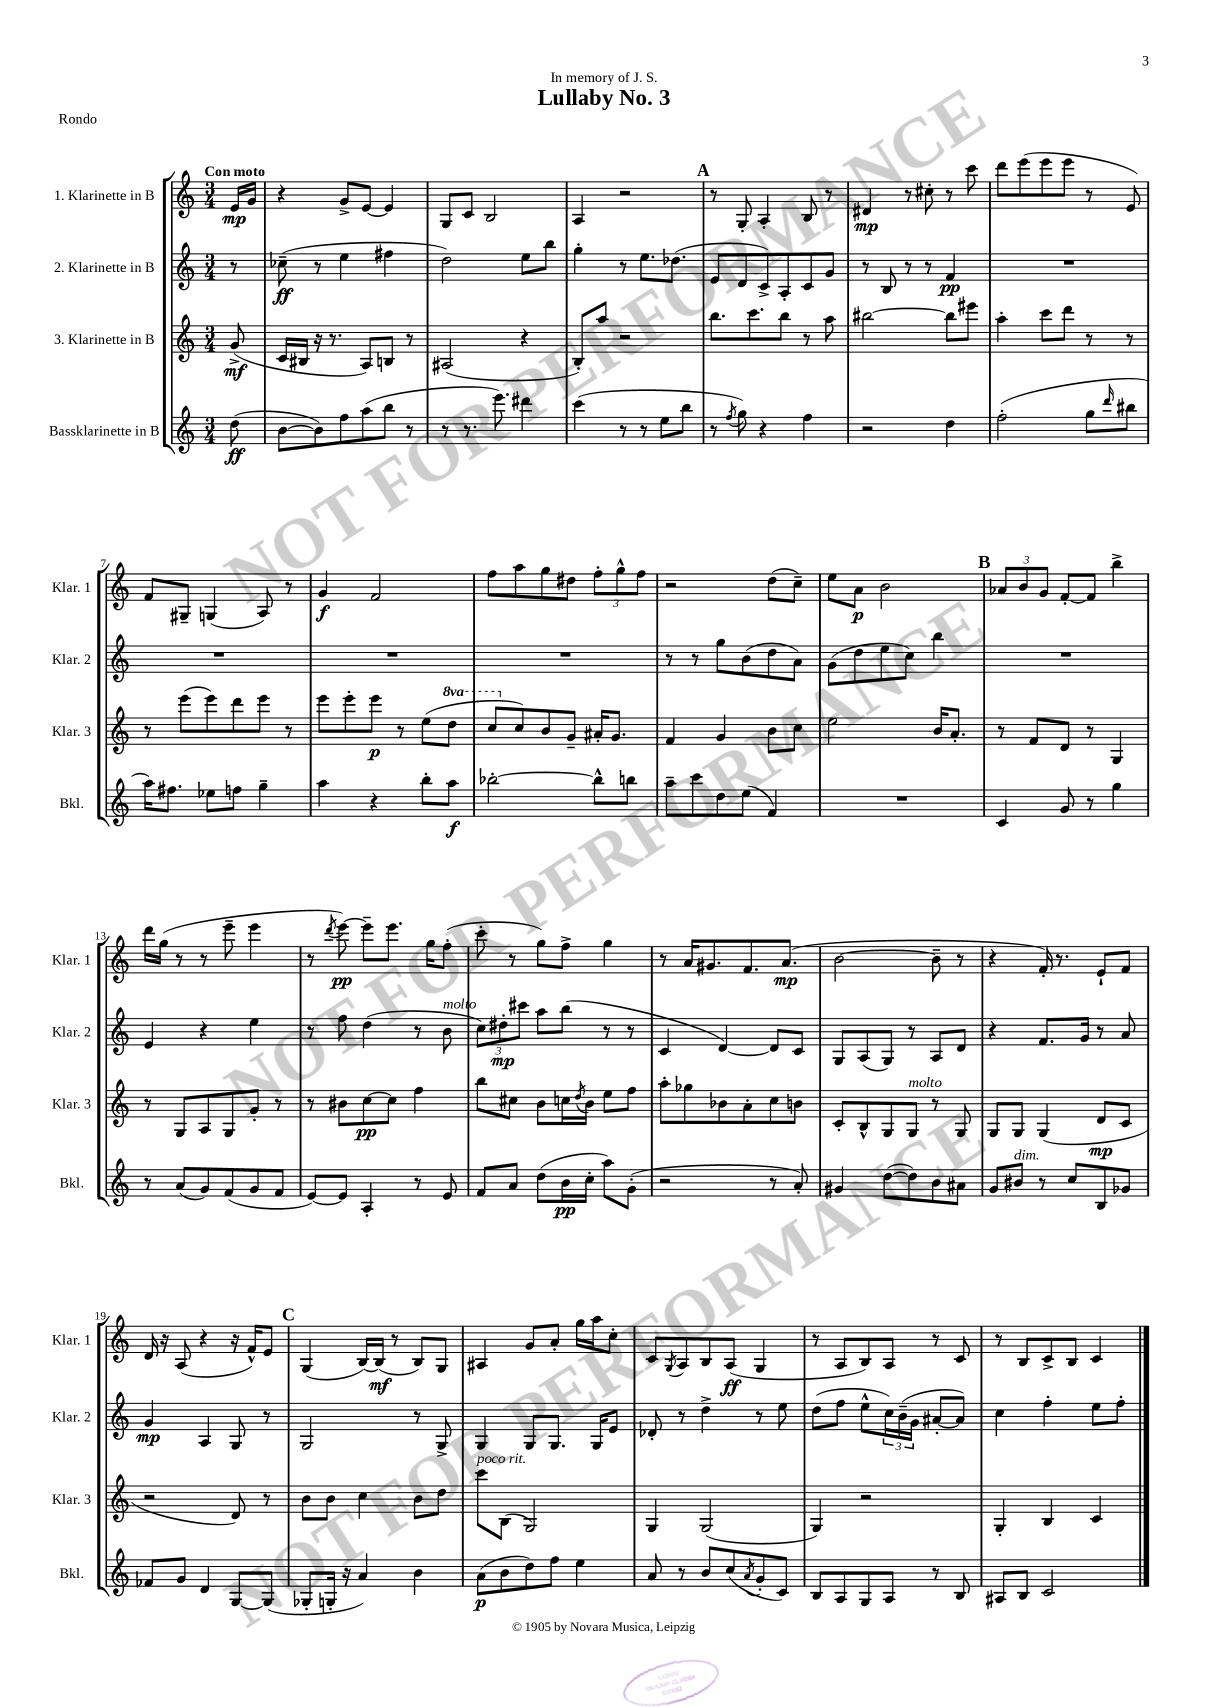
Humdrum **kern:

**kern	**dynam	**kern	**dynam	**kern	**dynam	**kern	**dynam
*part4	*part4	*part3	*part3	*part2	*part2	*part1	*part1
*staff4	*staff4	*staff3	*staff3	*staff2	*staff2	*staff1	*staff1
*I"Bassklarinette in B	*	*I"3. Klarinette in B	*	*I"2. Klarinette in B	*	*I"1. Klarinette in B	*
*I'Bkl.	*	*I'Klar. 3	*	*I'Klar. 2	*	*I'Klar. 1	*
*clefG2	*	*clefG2	*	*clefG2	*	*clefG2	*
*k[]	*	*k[]	*	*k[]	*	*k[]	*
*M3/4	*	*M3/4	*	*M3/4	*	*M3/4	*
=	=	=	=	=	=	=	=
!	!	!	!	!	!	!LO:TX:a:B:t=Con moto	!
(8dd\	ff	(8g^/	mf	8r	.	16e/LL	mp
.	.	.	.	.	.	16g/JJ	.
=1	=1	=1	=1	=1	=1	=1	=1
[8b\L	.	16c/LL	.	(8cc-X~\	ff	4r	.
.	.	16B#X/JJ	.	.	.	.	.
8b\])	.	16r	.	8r	.	.	.
.	.	8.r	.	.	.	.	.
8ff\	.	.	.	4ee\	.	8g^/L	.
(8aa\	.	8A/L)	.	.	.	[8e/J	.
8bb\J	.	8Bn/J	.	4ff#X\	.	4e/]	.
8r	.	8r	.	.	.	.	.
=2	=2	=2	=2	=2	=2	=2	=2
8r	.	(2A#X/	.	2dd\)	.	8G/L	.
8.r	.	.	.	.	.	8c/J	.
.	.	.	.	.	.	2B/	.
8.eee\)	.	.	.	.	.	.	.
4ddd#X\	.	4r	.	8ee\L	.	.	.
.	.	.	.	8bb\J	.	.	.
=3	=3	=3	=3	=3	=3	=3	=3
(4ccc\	.	8B'/L)	.	4gg'\	.	4A/	.
.	.	8aa/J	.	.	.	.	.
8r	.	2r	.	8r	.	2r	.
8r	.	.	.	8.ee\L	.	.	.
8ee\L	.	.	.	.	.	.	.
.	.	.	.	(8.dd-X\J	.	.	.
8bb\J	.	.	.	.	.	.	.
!!LO:REH:place=s1:t=A
=4	=4	=4	=4	=4	=4	=4	=4
8r	.	8.bb\L	.	8e/L	.	8r	.
8qff/	.	.	.	.	.	.	.
8gg\)	.	.	.	8d/	.	8G'/	.
.	.	8.ccc\	.	.	.	.	.
4r	.	.	.	8c^/)	.	4A'/	.
.	.	8bb\J	.	8A'/	.	.	.
4ff\	.	8r	.	8c/	.	8B/	.
.	.	8aa\	.	8g/J	.	8r	.
=5	=5	=5	=5	=5	=5	=5	=5
2r	.	[2bb#X\	.	8r	.	4d#X/	mp
.	.	.	.	8B/	.	.	.
.	.	.	.	8r	.	8r	.
.	.	.	.	8r	.	8cc#X'\	.
4dd\	.	8bb#\L]	.	4f/	pp	8r	.
.	.	8eee#X\J	.	.	.	8ccc\	.
=6	=6	=6	=6	=6	=6	=6	=6
(2ff'\	.	4aa'\	.	2.r	.	8ddd\L	.
.	.	.	.	.	.	(8eee\	.
.	.	8ccc\L	.	.	.	8eee\	.
.	.	8ddd\J	.	.	.	8eee\J	.
8gg\L	.	8r	.	.	.	8r	.
16qqddd/	.	.	.	.	.	.	.
8bb#X\J	.	8r	.	.	.	8e/)	.
!!LO:LB:g=z
=7	=7	=7	=7	=7	=7	=7	=7
16aa\KL)	.	8r	.	2.r	.	8f/L	.
8.ff#X\J	.	.	.	.	.	.	.
.	.	(8eee\L	.	.	.	8G#X~/J	.
8ee-X\L	.	8eee\)	.	.	.	(4Gn/	.
8ffn\J	.	8ddd\	.	.	.	.	.
4gg~\	.	8eee\J	.	.	.	8A/)	.
.	.	8r	.	.	.	8r	.
=8	=8	=8	=8	=8	=8	=8	=8
4aa\	.	8eee\L	.	2.r	.	4g/	f
.	.	8eee'\	.	.	.	.	.
4r	.	8eee\J	p	.	.	2f/	.
.	.	8r	.	.	.	.	.
8bb'\L	.	(8ee\L	.	.	.	.	.
*	*	*8va	*	*	*	*	*
8aa\J	f	8ddd\J	.	.	.	.	.
=9	=9	=9	=9	=9	=9	=9	=9
[2bb-X'\	.	8ccc/L	.	2.r	.	8ff\L	.
*	*	*X8va	*	*	*	*	*
.	.	8cc/)	.	.	.	8aa\	.
.	.	8b/	.	.	.	8gg\	.
.	.	8g~/J	.	.	.	8dd#X\J	.
8bb-^^\L]	.	16a#X'/KL	.	.	.	12ff'\L	.
.	.	8.g/J	.	.	.	.	.
.	.	.	.	.	.	12gg^^\	.
8bbn\J	.	.	.	.	.	.	.
.	.	.	.	.	.	12ff\J	.
=10	=10	=10	=10	=10	=10	=10	=10
8aa~\L	.	4f/	.	8r	.	2r	.
8ccc\	.	.	.	8r	.	.	.
8dd\	.	4g/	.	8gg\L	.	.	.
(8ee\J	.	.	.	(8b\	.	.	.
4f/)	.	8b\L	.	8dd\	.	(8dd\L	.
.	.	8cc\J	.	8a\J)	.	8cc~\J)	.
=11	=11	=11	=11	=11	=11	=11	=11
2.r	.	2ee\	.	(8g\L	.	8ee\L	.
.	.	.	.	8dd\	.	8a\J	p
.	.	.	.	8ee\	.	2b\	.
.	.	.	.	8cc\J)	.	.	.
.	.	16b/KL	.	4bb\	.	.	.
.	.	8.a'/J	.	.	.	.	.
!!LO:REH:place=s1:t=B
=12	=12	=12	=12	=12	=12	=12	=12
4c/	.	8r	.	2.r	.	12a-X/L	.
.	.	.	.	.	.	12b/	.
.	.	8f/L	.	.	.	.	.
.	.	.	.	.	.	12g/J	.
8g/	.	8d/J	.	.	.	[8f'/L	.
8r	.	8r	.	.	.	8f/J]	.
4gg\	.	4G/	.	.	.	4bb^\	.
!!LO:LB:g=z
=13	=13	=13	=13	=13	=13	=13	=13
8r	.	8r	.	4e/	.	16ddd\LL	.
.	.	.	.	.	.	(16gg\JJ	.
(8a/L	.	8G/L	.	.	.	8r	.
8g/)	.	8A/	.	4r	.	8r	.
(8f/	.	8G/	.	.	.	8eee~\	.
8g/	.	8g'/J	.	4ee\	.	4eee\	.
8f/J	.	8r	.	.	.	.	.
=14	=14	=14	=14	=14	=14	=14	=14
[8e/L)	.	8r	.	8r	.	8r	.
.	.	.	.	.	.	8qddd/	.
8e/J]	.	8b#X\L	.	8ff\	.	[8eee\)	pp
4A'/	.	[8cc\	pp	(4dd\	.	8eee~\L]	.
.	.	8cc\J]	.	.	.	8.eee\J	.
8r	.	4ff\	.	8r	.	.	.
.	.	.	.	.	.	16gg\KL	.
!	!	!	!	!LO:TX:a:i:t=molto	!	!	!
8e/	.	.	.	8b\	.	(8ff'\J	.
=15	=15	=15	=15	=15	=15	=15	=15
8f/L	.	8bb\L	.	12cc\L)	.	8ccc'\	.
.	.	.	.	12dd#X'\	mp	.	.
8a/J	.	8cc#X\J	.	.	.	8r	.
.	.	.	.	12ccc#X\J	.	.	.
(8dd\L	.	8b\L	.	8aa\L	.	8gg\L)	.
16b\L	pp	16ccn\L	.	(8bb\J	.	8ff^\J	.
.	.	8qdd/	.	.	.	.	.
16cc'\JJ	.	16b\JJ	.	.	.	.	.
8aa\L)	.	8ee\L	.	8r	.	4gg\	.
(8g'\J	.	8ff\J	.	8r	.	.	.
=16	=16	=16	=16	=16	=16	=16	=16
2r	.	8aa'\L	.	4c/	.	8r	.
.	.	8gg-X\	.	.	.	16a/KL	.
.	.	.	.	.	.	8.g#X/	.
.	.	8b-X\	.	[4d/)	.	.	.
.	.	8a'\	.	.	.	8.f/	.
8r	.	8cc\	.	8d/L]	.	.	.
.	.	.	.	.	.	(8.a/J	mp
8a'/)	.	8bn\J	.	8c/J	.	.	.
=17	=17	=17	=17	=17	=17	=17	=17
4g#X/	.	8c'/L	.	8G/L	.	[2b\	.
.	.	8B^^/	.	(8A/	.	.	.
([8dd\L	.	8G/	.	8G/J)	.	.	.
!	!	!LO:TX:a:i:t=molto	!	!	!	!	!
8dd\])	.	8G/J	.	8r	.	.	.
8b\	.	8r	.	8A/L	.	8b~\]	.
8a#X\J	.	8G/	.	8d/J	.	8r	.
=18	=18	=18	=18	=18	=18	=18	=18
8g/L	.	8G/L	.	4r	.	4r	.
!LO:TX:a:i:t=dim.	!	!	!	!	!	!	!
8b#X/J	.	8G/J	.	.	.	.	.
8r	.	(4G/	.	8.f/L	.	16f'/)	.
.	.	.	.	.	.	8.r	.
8cc/L	.	.	.	.	.	.	.
.	.	.	.	16g/Jk	.	.	.
8B/	.	8d/L	mp	8r	.	8e`/L	.
8g-X/J	.	8c/J	.	8a/	.	8f/J	.
!!LO:LB:g=z
=19	=19	=19	=19	=19	=19	=19	=19
8f-X/L	.	2r	.	4g/	mp	16d/	.
.	.	.	.	.	.	16r	.
8g/J	.	.	.	.	.	(8A/	.
4d/	.	.	.	4A/	.	4r	.
[8G/L	.	8d/)	.	8G/	.	16r	.
.	.	.	.	.	.	16f^^/KL)	.
(8G/J]	.	8r	.	8r	.	8e/J	.
!!LO:REH:place=s1:t=C
=20	=20	=20	=20	=20	=20	=20	=20
8G-X'/L	.	8b\L	.	2G/	.	(4G/	.
16Gn'/Jk	.	8b\J	.	.	.	.	.
16r	.	.	.	.	.	.	.
4a/)	.	4cc\	.	.	.	[16B/LL)	.
.	.	.	.	.	.	(16B/JJ]	mf
.	.	.	.	.	.	8r	.
4b\	.	8b\L	.	8r	.	8B/L)	.
.	.	8dd\J	.	8G^/	.	8G/J	.
=21	=21	=21	=21	=21	=21	=21	=21
!	!	!LO:TX:a:i:t=poco rit.	!	!	!	!	!
(8a\L	p	8ccc\L	.	4G/	.	4A#X/	.
8b\	.	(8B\J	.	.	.	.	.
8dd\)	.	2G/)	.	8G/L	.	8g/L	.
8ff\J	.	.	.	8.G/J	.	8a'/J	.
4ee\	.	.	.	.	.	16gg\LL	.
.	.	.	.	16G/KL	.	16aa\J	.
.	.	.	.	8e/J	.	8cc'\J	.
=22	=22	=22	=22	=22	=22	=22	=22
8a/	.	4G/	.	8d-X'/	.	8c/L	.
.	.	.	.	.	.	8qG/	.
8r	.	.	.	8r	.	8A/	.
8b/L	.	(2G/	.	4dd^\	.	8B/	.
(8cc/	.	.	.	.	.	(8A/J	ff
8qa/	.	.	.	.	.	.	.
8g'/	.	.	.	8r	.	4G/	.
8c/J)	.	.	.	8ee\	.	.	.
=23	=23	=23	=23	=23	=23	=23	=23
8B/L	.	4G/)	.	(8dd\L	.	8r	.
8A/	.	.	.	8ff\J	.	8A/L	.
8G/	.	2r	.	8ee^^\L	.	8B/)	.
8A/J	.	.	.	24cc\L)	.	8A/J	.
.	.	.	.	(24b~\	.	.	.
.	.	.	.	24g\JJ	.	.	.
8r	.	.	.	[8a#X'/L	.	8r	.
8B/	.	.	.	8a#/J])	.	8c/	.
=24	=24	=24	=24	=24	=24	=24	=24
8A#X/L	.	4G'/	.	4cc\	.	8r	.
8B/J	.	.	.	.	.	8B/L	.
2c/	.	4B/	.	4ff'\	.	8c^/	.
.	.	.	.	.	.	8B/J	.
.	.	4c/	.	8ee\L	.	4c/	.
.	.	.	.	8ff'\J	.	.	.
==	==	==	==	==	==	==	==
*-	*-	*-	*-	*-	*-	*-	*-
